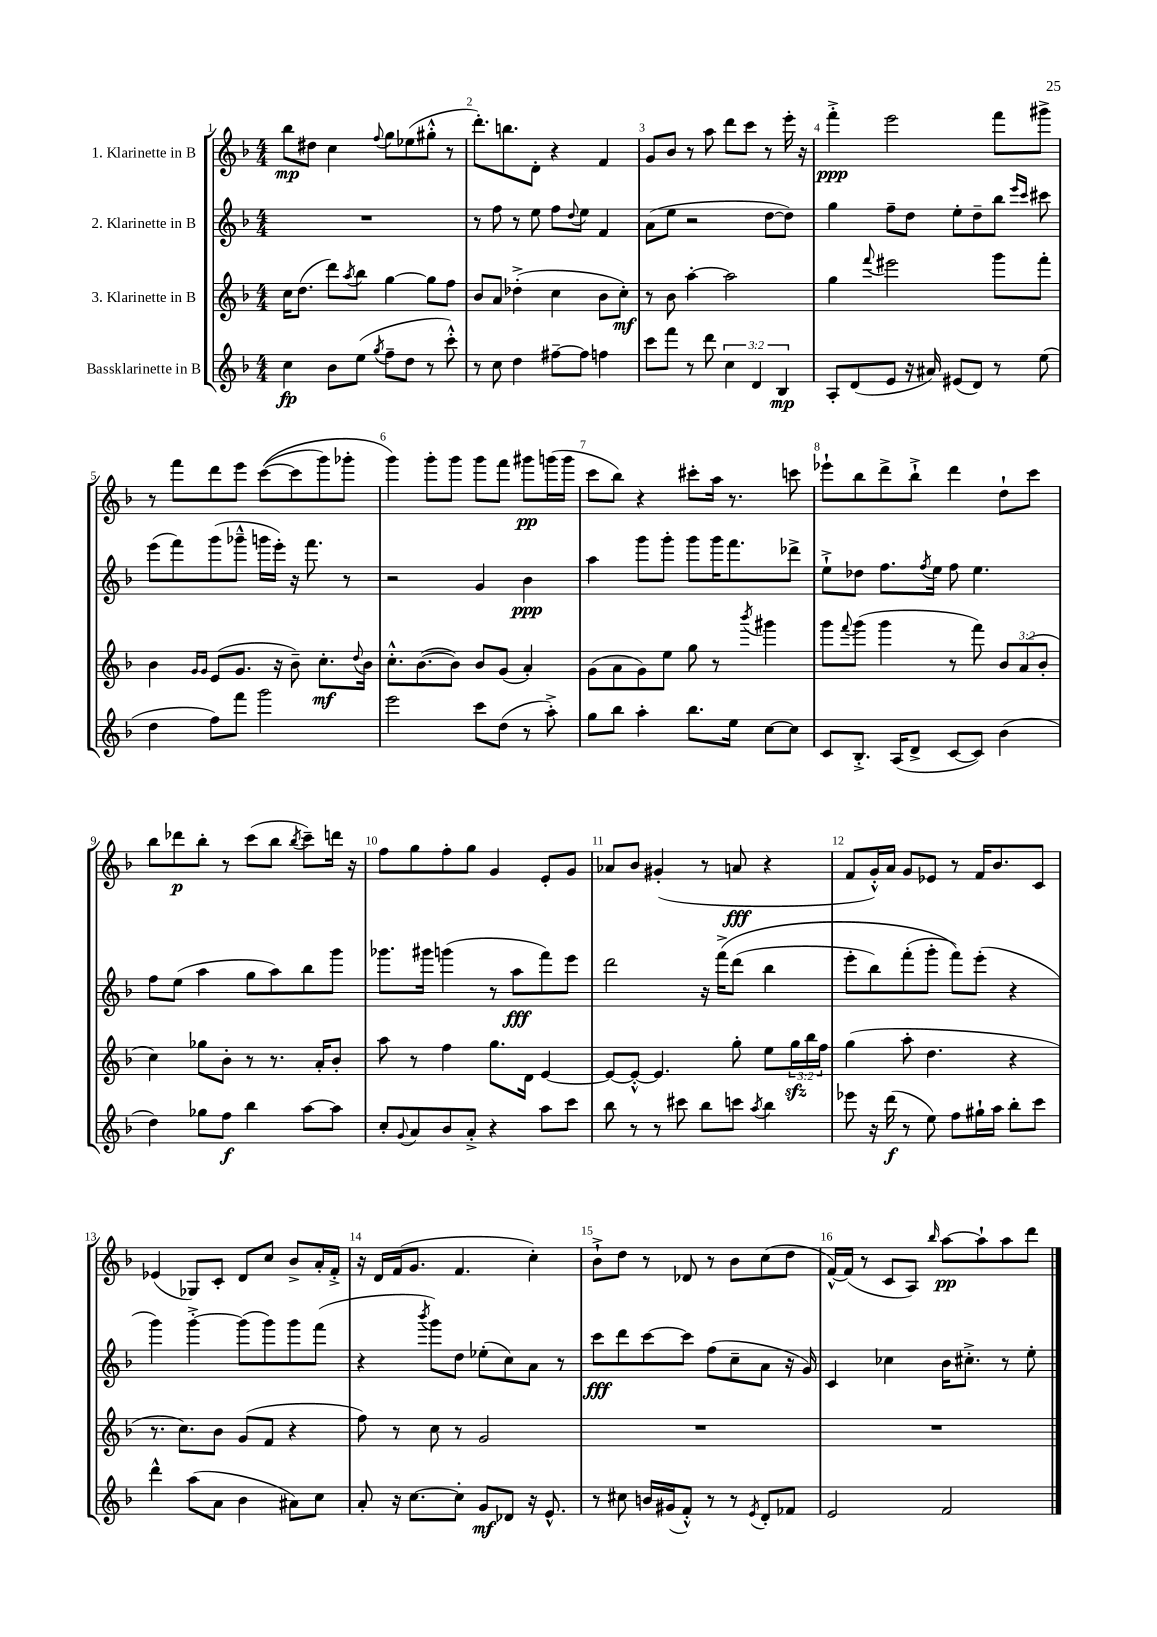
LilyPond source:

<<
\new StaffGroup <<
\new Staff = "s0" \with { instrumentName = "1. Klarinette in B" } {
    \clef treble \key f \major \numericTimeSignature \time 4/4
    bes''8\mp dis''8 c''4 \appoggiatura { f''8 } g''8 ees''8( gis''8-.-^ r8 |
    d'''8.-.) b''8. d'8-. r4 f'4 |
    g'8 bes'8 r8 a''8 d'''8 c'''8 r8 e'''16-. r16 |
    f'''4-.->\ppp e'''2 f'''8 gis'''8-> |
    r8 f'''8 d'''8 e'''8 c'''8~(\( c'''8 g'''8) ges'''8-. |
    g'''4\) g'''8-. g'''8 g'''8 f'''8 gis'''8\pp g'''16( g'''16 |
    c'''8 bes''8) r4 cis'''8-. a''16 r8. c'''8 |
    ees'''8-! bes''8 d'''8-> bes''8-!-> d'''4 d''8-! c'''8 |
    bes''8 des'''8\p bes''8-. r8 c'''8( bes''8 \acciaccatura { bes''8 } c'''8--) d'''16 r16 |
    f''8 g''8 f''8-. g''8 g'4 e'8-. g'8 |
    aes'8 bes'8 gis'4-.( r8 a'8\fff r4 |
    f'8 g'16-.-^) a'16 g'8 ees'8 r8 f'16 bes'8. c'8 |
    ees'4( ges8) c'8-. d'8 c''8 bes'8-> a'16-. f'16-.-> |
    r16 d'16 f'16( g'8. f'4. c''4-.) |
    bes'8-!-> d''8 r8 des'8 r8 bes'8 c''8( d''8 |
    f'16~-^) f'16( r8 c'8 a8) \grace { bes''16 } a''8~\pp a''8-! a''8 d'''8 \bar "|." |
}
\new Staff = "s1" \with { instrumentName = "2. Klarinette in B" } {
    \clef treble \key f \major \numericTimeSignature \time 4/4
    R1 |
    r8 f''8 r8 e''8 f''8 \appoggiatura { d''8 } e''8 f'4 |
    a'8( e''8 r2 d''8~ d''8) |
    g''4 f''8-- d''8 e''8-. d''8-- bes''8 \grace { e'''16 c'''16 } cis'''8 |
    e'''8( f'''8) g'''8( ges'''8---^ g'''16 e'''16-.) r16 f'''8. r8 |
    r2 g'4 bes'4\ppp |
    a''4 g'''8 g'''8-. g'''8 g'''16 f'''8. des'''8-> |
    e''8-!-> des''8 f''8. \acciaccatura { f''8 } e''16 f''8 e''4. |
    f''8 e''8( a''4 g''8 a''8) bes''8 g'''8 |
    ges'''8. gis'''16 g'''4( r8 a''8\fff f'''8) e'''8 |
    d'''2 r16 f'''16->\( d'''8( bes''4 |
    e'''8-. bes''8) f'''8-.( g'''8-. f'''8)\) e'''8-.( r4 |
    g'''4) g'''4~-.-> g'''8( g'''8) g'''8 f'''8( |
    r4 \acciaccatura { bes'''8 } g'''8) d''8 ees''8-.( c''8) a'8 r8 |
    c'''8\fff d'''8 c'''8~ c'''8 f''8( c''8-- a'8 r16 g'16) |
    c'4 ces''4 bes'16 cis''8.-.-> r8 e''8-. \bar "|." |
}
\new Staff = "s2" \with { instrumentName = "3. Klarinette in B" } {
    \clef treble \key f \major \numericTimeSignature \time 4/4 \override Staff.TupletNumber.text = #tuplet-number::calc-fraction-text
    c''16 d''8.( d'''8) \acciaccatura { a''8 } bes''8 g''4~ g''8 f''8 |
    bes'8 a'8 des''4-.->( c''4 bes'8 c''8-.\mf) |
    r8 bes'8 a''4~-. a''2 |
    g''4 \appoggiatura { f'''8 } eis'''2 g'''8 f'''8-. |
    bes'4 \grace { g'16 g'16 } e'8( g'8. r16 bes'8--) c''8.-.\mf \appoggiatura { d''8 } bes'16 |
    c''8.-.-^ bes'8.~( bes'8) bes'8 g'8( a'4-.) |
    g'8( a'8 g'8) e''8 g''8 r8 \acciaccatura { bes'''8 } gis'''4 |
    g'''8 \appoggiatura { f'''8 } g'''8( g'''4 r8 f'''8) \tuplet 3/2 { bes'8 a'8( bes'8-. } |
    c''4) ges''8 bes'8-. r8 r8. a'16-. bes'8-. |
    a''8 r8 f''4 g''8. d'16 e'4~ |
    e'8~ e'8~-.-^ e'4. g''8-. e''8 \tuplet 3/2 { g''16\sfz bes''16 f''16 } |
    g''4( a''8-. d''4. r4 |
    r8. c''8.) bes'8 g'8( f'8 r4 |
    f''8) r8 c''8 r8 g'2 |
    R1 |
    R1 \bar "|." |
}
\new Staff = "s3" \with { instrumentName = "Bassklarinette in B" } {
    \clef treble \key f \major \numericTimeSignature \time 4/4 \override Staff.TupletNumber.text = #tuplet-number::calc-fraction-text
    c''4\fp bes'8 e''8( \acciaccatura { g''8 } f''8-- d''8 r8 c'''8-.-^) |
    r8 c''8 d''4 fis''8~-- fis''8 f''4 |
    c'''8 f'''8 r8 d'''8 \tuplet 3/2 { c''4 d'4 bes4\mp } |
    a8-. d'8( e'8 r16 ais'16) eis'8( d'8) r8 e''8( |
    d''4 f''8) f'''8 g'''2 |
    e'''2 c'''8 d''8( r8 a''8-.->) |
    g''8 bes''8 a''4-. bes''8. e''16 c''8~ c''8 |
    c'8 bes8.-.-> a16( d'8-> c'8~ c'8) bes'4( |
    d''4) ges''8 f''8\f bes''4 a''8~ a''8 |
    c''8-. \appoggiatura { g'8 } a'8 bes'8 a'8-.-> r4 a''8 c'''8 |
    bes''8 r8 r8 cis'''8 bes''8 c'''8 \acciaccatura { a''8 } bes''4 |
    ees'''8 r16 d'''16\f( r8 e''8) f''8 gis''16-! a''16 bes''8-. c'''8 |
    d'''4-^ a''8( a'8 bes'4 ais'8) c''8 |
    a'8-. r16 c''8.~ c''8-. g'8\mf des'8 r16 e'8.-^ |
    r8 cis''8 b'16 gis'16( f'8-.-^) r8 r8 \acciaccatura { e'8 } d'8-. fes'8 |
    e'2 f'2 \bar "|." |
}
>>
>>
\layout { \context { \Score \override BarNumber.break-visibility = ##(#f #t #t) barNumberVisibility = #all-bar-numbers-visible } }
